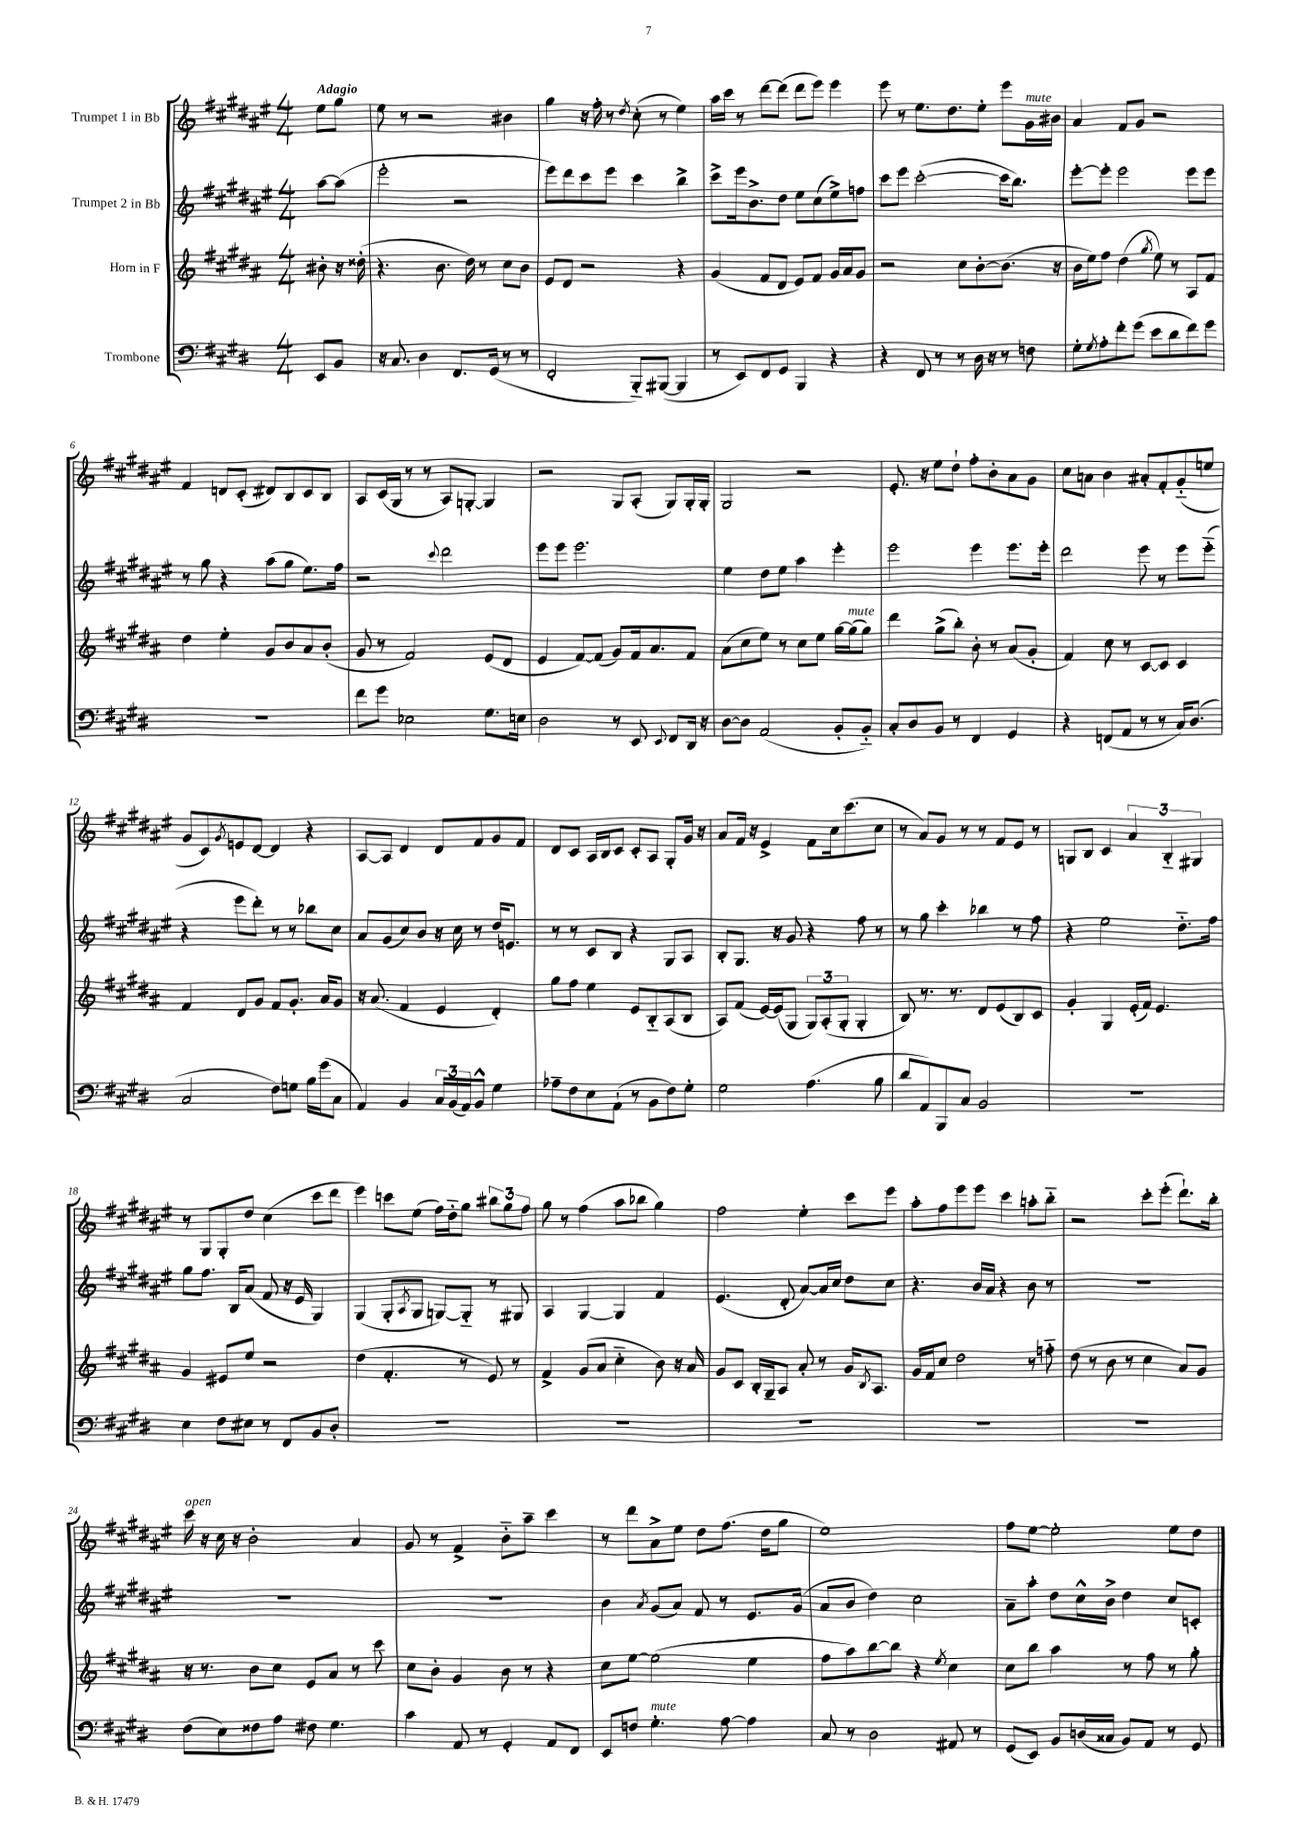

**kern	**kern	**kern	**kern
*staff4	*staff3	*staff2	*staff1
*clefF4	*clefG2	*clefG2	*clefG2
*k[f#c#g#d#]	*k[f#c#g#d#a#]	*k[f#c#g#d#a#e#]	*k[f#c#g#d#a#e#]
*M4/4	*M4/4	*M4/4	*M4/4
8EE	8b#'	[8aa#	8ee#
8BB	16r	(8aa#]	8gg#
.	(16dd##'	.	.
=	=	=	=
16r	4.r	2eee#'	8ee#
8.C#	.	.	.
.	.	.	8r
4D#	.	.	2r
.	8.b	.	.
8.FF#	.	2r	.
.	16dd#)	.	.
.	8r	.	.
(16GG#	.	.	.
8r	8cc#	.	4b#
8r	8b	.	.
=	=	=	=
2FF#'	8e	8eee#)	4gg#
.	8d#	8ddd#	.
.	2r	8ccc#	16r
.	.	.	16ff#'
.	.	8eee#	8r
.	.	.	8qdd#
8BBB'~)	.	4ccc#	(8cc#'
([8BBB#	.	.	8r
4BBB#]	4r	4bb^	4ee#)
=	=	=	=
8r	(4g#	8ccc#^	16aa#
.	.	.	16ccc#
8EE)	.	16eee#	8r
.	.	8.b^	.
8FF#	8f#	.	[8ddd#
8GG#	8d#	8dd#	(8ddd#]
4BBB	8e)	8ee#	8ddd#
.	8f#	(8cc#	8eee#)
4r	16g#	8ee#^)	4eee#
.	16a#	.	.
.	8g#	8ff	.
=	=	=	=
4r	2r	8ccc#	8eee#
.	.	8eee#	8r
8FF#	.	([2ccc#'	8.ee#
8r	.	.	.
.	.	.	8.dd#
8r	8cc#	.	.
16D#	[8b'	.	8ee#'
16r	.	.	.
8r	(8.b]	16ccc#]	8eee#
.	.	8.bb)	.
8F	.	.	16g#
.	16r	.	16b#
=	=	=	=
8G#'	16b	[8eee#'	4a#
.	16ee)	.	.
8qG#	.	.	.
8A'	8ff#	8eee#']	.
8f#'	(4dd#	2eee#	8f#
(8g#	.	.	8g#
.	8qgg#	.	.
8e	8ee)	.	2r
8d#	8r	.	.
8f#)	8A#	8eee#	.
8g#	8f#	8eee#	.
=	=	=	=
1r	4dd#	8r	4f#
.	.	8gg#	.
.	4ee'	4r	8d
.	.	.	(8c#'
.	8g#	(8aa#	8d#)
.	8b	8gg#	8B
.	8a#	8.ee#)	8c#
.	(8b'	.	8B
.	.	16ff#	.
=	=	=	=
8f#	8g#	2r	8A#
8g#	8r	.	(16c#
.	.	.	16G#
2E-	2f#)	.	8r
.	.	.	8r
.	.	8qqccc#	.
.	.	2ddd#	8A#)
.	.	.	[8G'
8.G#	(8e	.	4G]
.	8d#	.	.
16E	.	.	.
=	=	=	=
2D#	4e	8eee#	2r
.	.	8eee#	.
.	[8f#)	2.eee#	.
.	(8f#]	.	.
8r	8g#)	.	8G#
8EE	16f#	.	(8A#'
.	8.a#	.	.
8qqEE	.	.	.
8FF#	.	.	8G#)
16DD#	8f#	.	16G#'
16r	.	.	16G#'
=	=	=	=
[8D#	(8a#	4ee#	2G#
8D#]	8cc#	.	.
(2AA	8ee)	8dd#	.
.	8r	8ee#	.
.	8cc#	4aa#	2r
.	8ee	.	.
8BB'	[16gg#	4eee#'	.
.	(16gg#]	.	.
8BB'~)	8gg#)	.	.
=	=	=	=
8C#'	4ddd#	2eee#	8.e#'
8D#	.	.	.
.	.	.	16r
8BB	(8gg#^	.	8ee#
8r	8bb')	.	8dd#`
4FF#	8b'	4eee#	8ff#'
.	8r	.	8b'
4GG#	(8a#	8.eee#	8a#
.	8g#'	.	8g#
.	.	16eee#'	.
=	=	=	=
4r	4f#)	2ddd#	8cc#
.	.	.	8a
(8FF	8cc#	.	4b
8AA	8r	.	.
8r	[8c#	8eee#	8a#'
8r	8c#]	8r	8f#'
16C#)	4c#	8eee#	(8g#'~
(8.D#	.	.	.
.	.	(8eee#'~	8ee
=	=	=	=
2C#	4f#	4r	8g#
.	.	.	8c#)
.	.	.	8qg#
.	8d#	8eee#	8e
.	8g#	8ddd#')	[8d#
8F#)	8f#	8r	4d#]
8G	8.g#'	8r	.
16B	.	8bb-	4r
(16g#	16a#	.	.
8C#	8g#	8cc#	.
=	=	=	=
4AA)	16r	8a#	[8A#
.	(8.a#	.	.
.	.	(8g#	8A#]
4BB	4f#	8cc#)	4d#
.	.	8b	.
24C#	4e	16r	8d#
(24BB	.	.	.
.	.	16cc#	.
24AA)	.	.	.
8BB^^	.	8r	8f#
4G#	4d#')	16dd#	8g#
.	.	8.e	.
.	.	.	8f#
=	=	=	=
8A-~	8gg#	8r	8d#
8F#	8ff#	8r	8c#
8E	4ee	8c#	16A#
.	.	.	16B
(8AA`	.	8B	8c#
8r	8e	4r	8c#'
8BB	8B'~	.	8A#
8F#)	(8A#	8G#	8G#'
8G#'	8B	8A#	16g#
.	.	.	16r
=	=	=	=
2G#	8A#)	8B'	8a#
.	(8f#	8.G#	16f#
.	.	.	16r
.	[16e)	.	4e#^
.	(16e]	16r	.
.	8G#	8g#	.
(4.A	12G#)	4r	8f#
.	(12A#'	.	.
.	.	.	16cc#
.	12G#'	.	.
.	.	.	(8.ccc#
.	4G#'	8ff#	.
8B	.	8r	8cc#
=	=	=	=
8d#	8B)	8r	8r
8AA)	8.r	8gg#	8a#)
8BBB	.	4ccc#'	8g#
.	8.r	.	.
8C#	.	.	8r
2BB	8d#	4bb-	8r
.	(8e	.	8f#
.	8B)	8r	8e#
.	8c#	8ff#	8r
=	=	=	=
1r	4g#'	4r	8G
.	.	.	8B
.	4G#	2ee#	4c#
.	(16e'	.	6a#
.	16f#)	.	.
.	4.e	.	.
.	.	.	6B'~
.	.	8.dd#'~	.
.	.	.	6G#
.	.	16ff#	.
=	=	=	=
4E	4g#	8gg#	8r
.	.	8.ff#	8G#
8F#	8e#	.	8G#'
.	.	16B	.
8E#	8ee	(8a#	8dd#
8r	2r	8f#	(4cc#
8FF#	.	16r	.
.	.	16e#	.
8BB	.	4G#)	8ccc#
8D#'	.	.	8ddd#
=	=	=	=
1r	(4dd#	(4G#	4eee#)
.	4.f#'	8G#'	8ccc
.	.	8qA#	.
.	.	8G#	(8ee#
.	.	[8G)	16ff#)
.	.	.	16dd#'~
.	8r	8G'~]	8gg#
.	8e)	8r	12bb#
.	.	.	12gg#
.	8r	8G#	.
.	.	.	12ff#
=	=	=	=
1r	4f#^	4A#	8gg#
.	.	.	8r
.	(8g#	[4G#	(4ff#
.	8a#	.	.
.	4cc#'~	4G#]	8aa#
.	.	.	8bb-
.	8b)	4f#	4gg#)
.	16r	.	.
.	16a#	.	.
=	=	=	=
1r	8g#	(4.e#	2ff#
.	8c#	.	.
.	16B'	.	.
.	16G#~	.	.
.	8A#	8d#'	.
.	8a#'	[8a#)	4ee#'
.	8r	16a#]	.
.	.	16cc#	.
.	16g#	8dd#	8ccc#
.	8qB	.	.
.	8.A#	.	.
.	.	8cc#	8eee#
=	=	=	=
1r	16g#	4.r	8aa#'
.	16f#	.	.
.	8cc#	.	8ff#
.	2dd#	.	8eee#
.	.	16b	8eee#
.	.	16a#	.
.	.	4r	4ccc#
.	8r	8b	8aa'
.	8ff'~	8r	8bb'~
=	=	=	=
1r	(8dd#	1r	2r
.	8r	.	.
.	8b	.	.
.	8r	.	.
.	4cc#	.	8ccc#'
.	.	.	(8eee#'
.	8a#)	.	8.ddd#`)
.	8g#	.	.
.	.	.	16bb'
=	=	=	=
(8F#	16r	1r	16ccc#
.	8.r	.	16r
8E)	.	.	16cc#
.	.	.	16r
8F##	8b	.	2b'
8A	8cc#	.	.
8F#	8e	.	.
4.G#	8a#	.	.
.	8r	.	4a#
.	8ccc#	.	.
=	=	=	=
4c#	8cc#	1r	8g#
.	8b'	.	8r
8AA	4g#	.	4f#^
8r	.	.	.
4GG#'	8b	.	8b'~
.	8r	.	8aa#~
8AA	4r	.	4ccc#
8FF#	.	.	.
=	=	=	=
8EE	8cc#	4b	8r
8F	[8ee	.	8ddd#
.	.	8qa#	.
4.G#'	(2ee]	(8g#	8a#^
.	.	8a#)	8ee#
.	.	8f#	8dd#
[8A	.	8r	(8.ff#
4A]	4ee	8.e#	.
.	.	.	16dd#
.	.	.	8gg#
.	.	(16g#	.
=	=	=	=
8C#	8ff#	8a#	1ee#)
8r	8aa#)	8b	.
2D#	[8bb	4dd#)	.
.	8bb]	.	.
.	4r	2cc#	.
.	8qee	.	.
8AA#	4cc#	.	.
8r	.	.	.
=	=	=	=
(8GG#	8cc#	8a#~	8ff#
8EE)	8bb	8aa#'	[8ee#
8BB	4aa#	8dd#	2ee#']
(16D	.	16cc#^^	.
16C##	.	16b^	.
8BB)	8r	4dd#	.
8AA	8ff#	.	.
8r	8r	8cc#	8ee#
8GG#	8gg#'	8c'	8dd#
==	==	==	==
*-	*-	*-	*-
